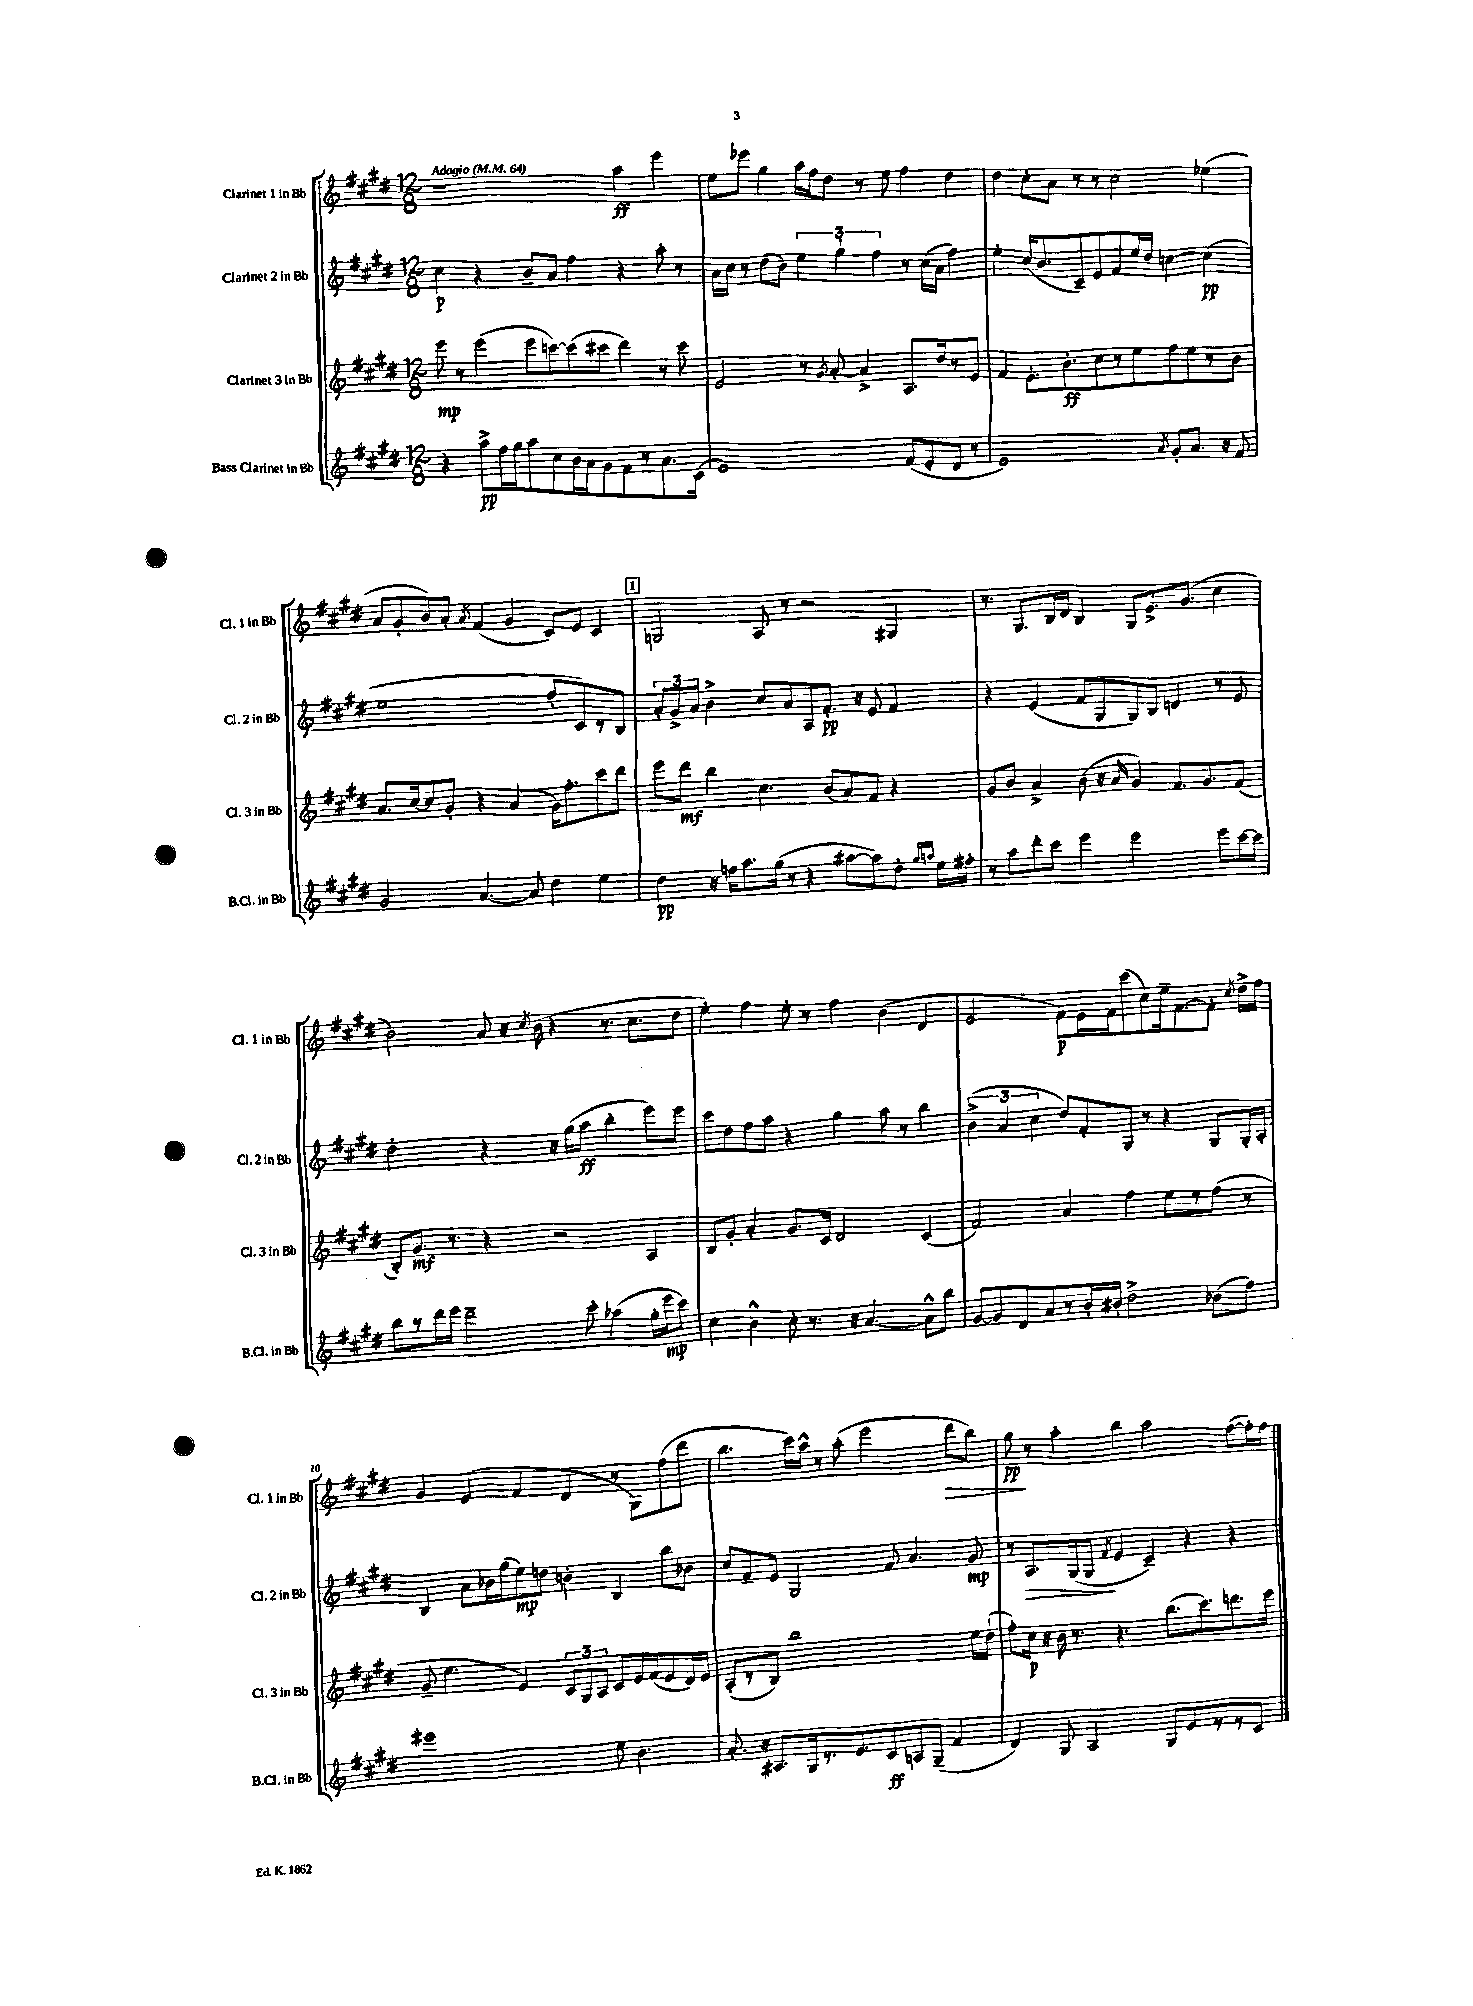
<<
\new StaffGroup <<
\new Staff = "s0" \with { instrumentName = "Clarinet 1 in Bb" shortInstrumentName = "Cl. 1 in Bb" } {
    \clef treble \key e \major \numericTimeSignature \time 12/8 \tempo "Adagio" 4 = 64
    \autoBeamOff r1 a''4\ff e'''4 |
    e''8[ ees'''8] gis''4 a''16[ fis''16 dis''8] r8 e''8 fis''4 dis''4 |
    dis''4 cis''8[-. a'8] r8 r8 cis''2 ees''4( |
    a'8[ gis'8-. b'8) a'8]-. \acciaccatura { a'8 } fis'4( gis'4 cis'8[) e'8] cis'4 |
    \mark \markup { \box "1" } g2 a8 r8 r2 gis4 |
    r8. gis8.[ b16 dis'16] b4 gis8[ e'8.-> gis'8.]( cis''4 |
    b'2) a'8 r16 \acciaccatura { cis''8 } b'16( r4 r8. cis''8.[ dis''8] |
    e''4-.) fis''4 e''8-. r8 fis''4 b'4( dis'4 |
    e'2 fis'8[\p) e'16 fis'16 cis'''8( cis''8) e''16-- fis'8.~ fis'8]-. \acciaccatura { cis''8 } dis''16[-> fis''16] |
    gis'4 e'4( fis'4 dis'4 r8 gis8[) fis''8( dis'''8] |
    b''4. cis'''16[) a''16]-^ r8 a''8-.( e'''2 dis'''8[\> b''8]) |
    gis''8\pp\! r8 a''4-. b''4 a''2 fis''8[~( fis''16-.) fis''16] \bar "|." |
}
\new Staff = "s1" \with { instrumentName = "Clarinet 2 in Bb" shortInstrumentName = "Cl. 2 in Bb" } {
    \clef treble \key e \major \numericTimeSignature \time 12/8
    \autoBeamOff cis''4\p r4 b'8[-- a'8] fis''4 r4 a''8-. r8 |
    a'16[ cis''16] r8 dis''8[( b'8]) \tuplet 3/2 { e''4 gis''4-! fis''4 } r8 cis''16[( a'16] fis''4) |
    e''4-. cis''16[( b'8. cis'8--) e'8 fis'8 e''16 dis''16] c''4~ c''4\pp( |
    e''1 fis''8[-. cis'8) r8 b8] |
    \mark \markup { \box "1" } \tuplet 3/2 { a'8[-. gis'8-> a'8] } b'4-> cis''8[ a'8 a8 fis'8.]-.\pp r16 e'8 fis'4 |
    r4 e'4( fis'8[ gis8 gis8) b8] d'4 r8 e'8 |
    dis''2-. r4 r16 gis''16[( a''8]\ff b''4-. e'''8[) e'''8] |
    cis'''8[ dis''8 fis''8 a''8] r4 gis''4 a''8 r8 b''4 |
    \tuplet 3/2 { b'4->( a'4 cis''4 } dis''8[) fis'8-. gis8] r8 r4 gis8[ gis16-. a16]-. |
    b4 a'8[ bes'16 gis''16( e''8\mp) d''8] b'4-. b4 b''8[ bes'8] |
    cis''8[ fis'8-- e'8] gis2 fis'8 a'4. gis'8\mp |
    r8 a8.[\> gis16( gis8]\! \acciaccatura { fis'8 } e'4 cis'4--) r4 r4 \bar "|." |
}
\new Staff = "s2" \with { instrumentName = "Clarinet 3 in Bb" shortInstrumentName = "Cl. 3 in Bb" } {
    \clef treble \key e \major \numericTimeSignature \time 12/8
    \autoBeamOff e'''8\mp r8 e'''4( e'''8[ c'''8~) c'''8( cis'''8] dis'''4) r8 cis'''8 |
    e'2 r8 \acciaccatura { gis'8 } a'8~-. a'4-> a8.[ dis''16 r8 e'8] |
    fis'4 e'8.[-. b'8.-.\ff cis''8 r8 e''8 fis''8 e''8 r8 b'8] |
    a'8.[ cis''16~ cis''8 gis'8]-. r4 a'4( gis'16[) fis''8.-. cis'''8 dis'''8] |
    \mark \markup { \box "1" } e'''8[ dis'''8]\mf b''4 cis''4. b'8[( a'8) fis'8] r4 |
    gis'8[ b'8] a'4-> b'8( r16 a'16 gis'4) fis'8.[ gis'8. fis'8]( |
    b8[-.) gis'8.]\mf r8. r4 r2 a4 |
    b8[ gis'8]-. a'4-. gis'8.[ cis'16] dis'2 cis'4( |
    fis'2) a'4 fis''4 e''8[ r8 fis''8]( r8 |
    gis'8-- e''4. e'4) \tuplet 3/2 { cis'8[ gis8 a8] } cis'8[ e'16 fis'16( e'8 dis'16) e'16] |
    a8[-.( r8 b8]) b''1 e''16[ dis''16]-!( |
    fis''8[-.) cis''16]\p r16 b'16 r8. r4. b''8.[( cis'''8.) d'''8. e'''16] \bar "|." |
}
\new Staff = "s3" \with { instrumentName = "Bass Clarinet in Bb" shortInstrumentName = "B.Cl. in Bb" } {
    \clef treble \key e \major \numericTimeSignature \time 12/8
    \autoBeamOff r4 a''8[->\pp fis''16 gis''16 a''8 cis''8 b'16 a'16 gis'8 fis'8 r8 a'8. cis'16]( |
    e'1) fis'8[( e'8-. dis'8] r8 |
    e'1) \acciaccatura { a'8 } gis'8[-. a'8.] r16 fis'8 |
    gis'2 a'4.~ a'8 dis''4 e''4 |
    \mark \markup { \box "1" } dis''4\pp r16 f''16[ a''8. gis''16]( r8 r4 ais''8[~ ais''8) dis''8]-. \grace { gis''16[ a''16] } e''16[ fis''16]-. |
    r8 a''8[ dis'''8-. cis'''8] e'''4 e'''2 e'''8[ cis'''16~ cis'''16] |
    b''8[ r8 dis'''16 e'''16] dis'''2-- cis'''8-. aes''4( gis''16[-. e'''16\mp cis'''8]) |
    cis''4 b'4-^ cis''8-. r8. r16 a'4.~ a'8[-^ b''8] |
    gis'8[~ gis'8 dis'8 a'8 r8 b'16-. bis'16]-. dis''2-> bes'8[( fis''8]) |
    eis'''1 e''8 b'4. |
    a'8.-. r16 ais8.[ gis16 r8. e'8. cis'8\ff a8 gis8]--( fis'4 |
    dis'4) gis8 a2 gis8[ e'8 r8 r8 cis'8] \bar "|." |
}
>>
>>
\layout { \context { \Score \override BarNumber.break-visibility = ##(#f #t #t) barNumberVisibility = #(every-nth-bar-number-visible 5) } }
